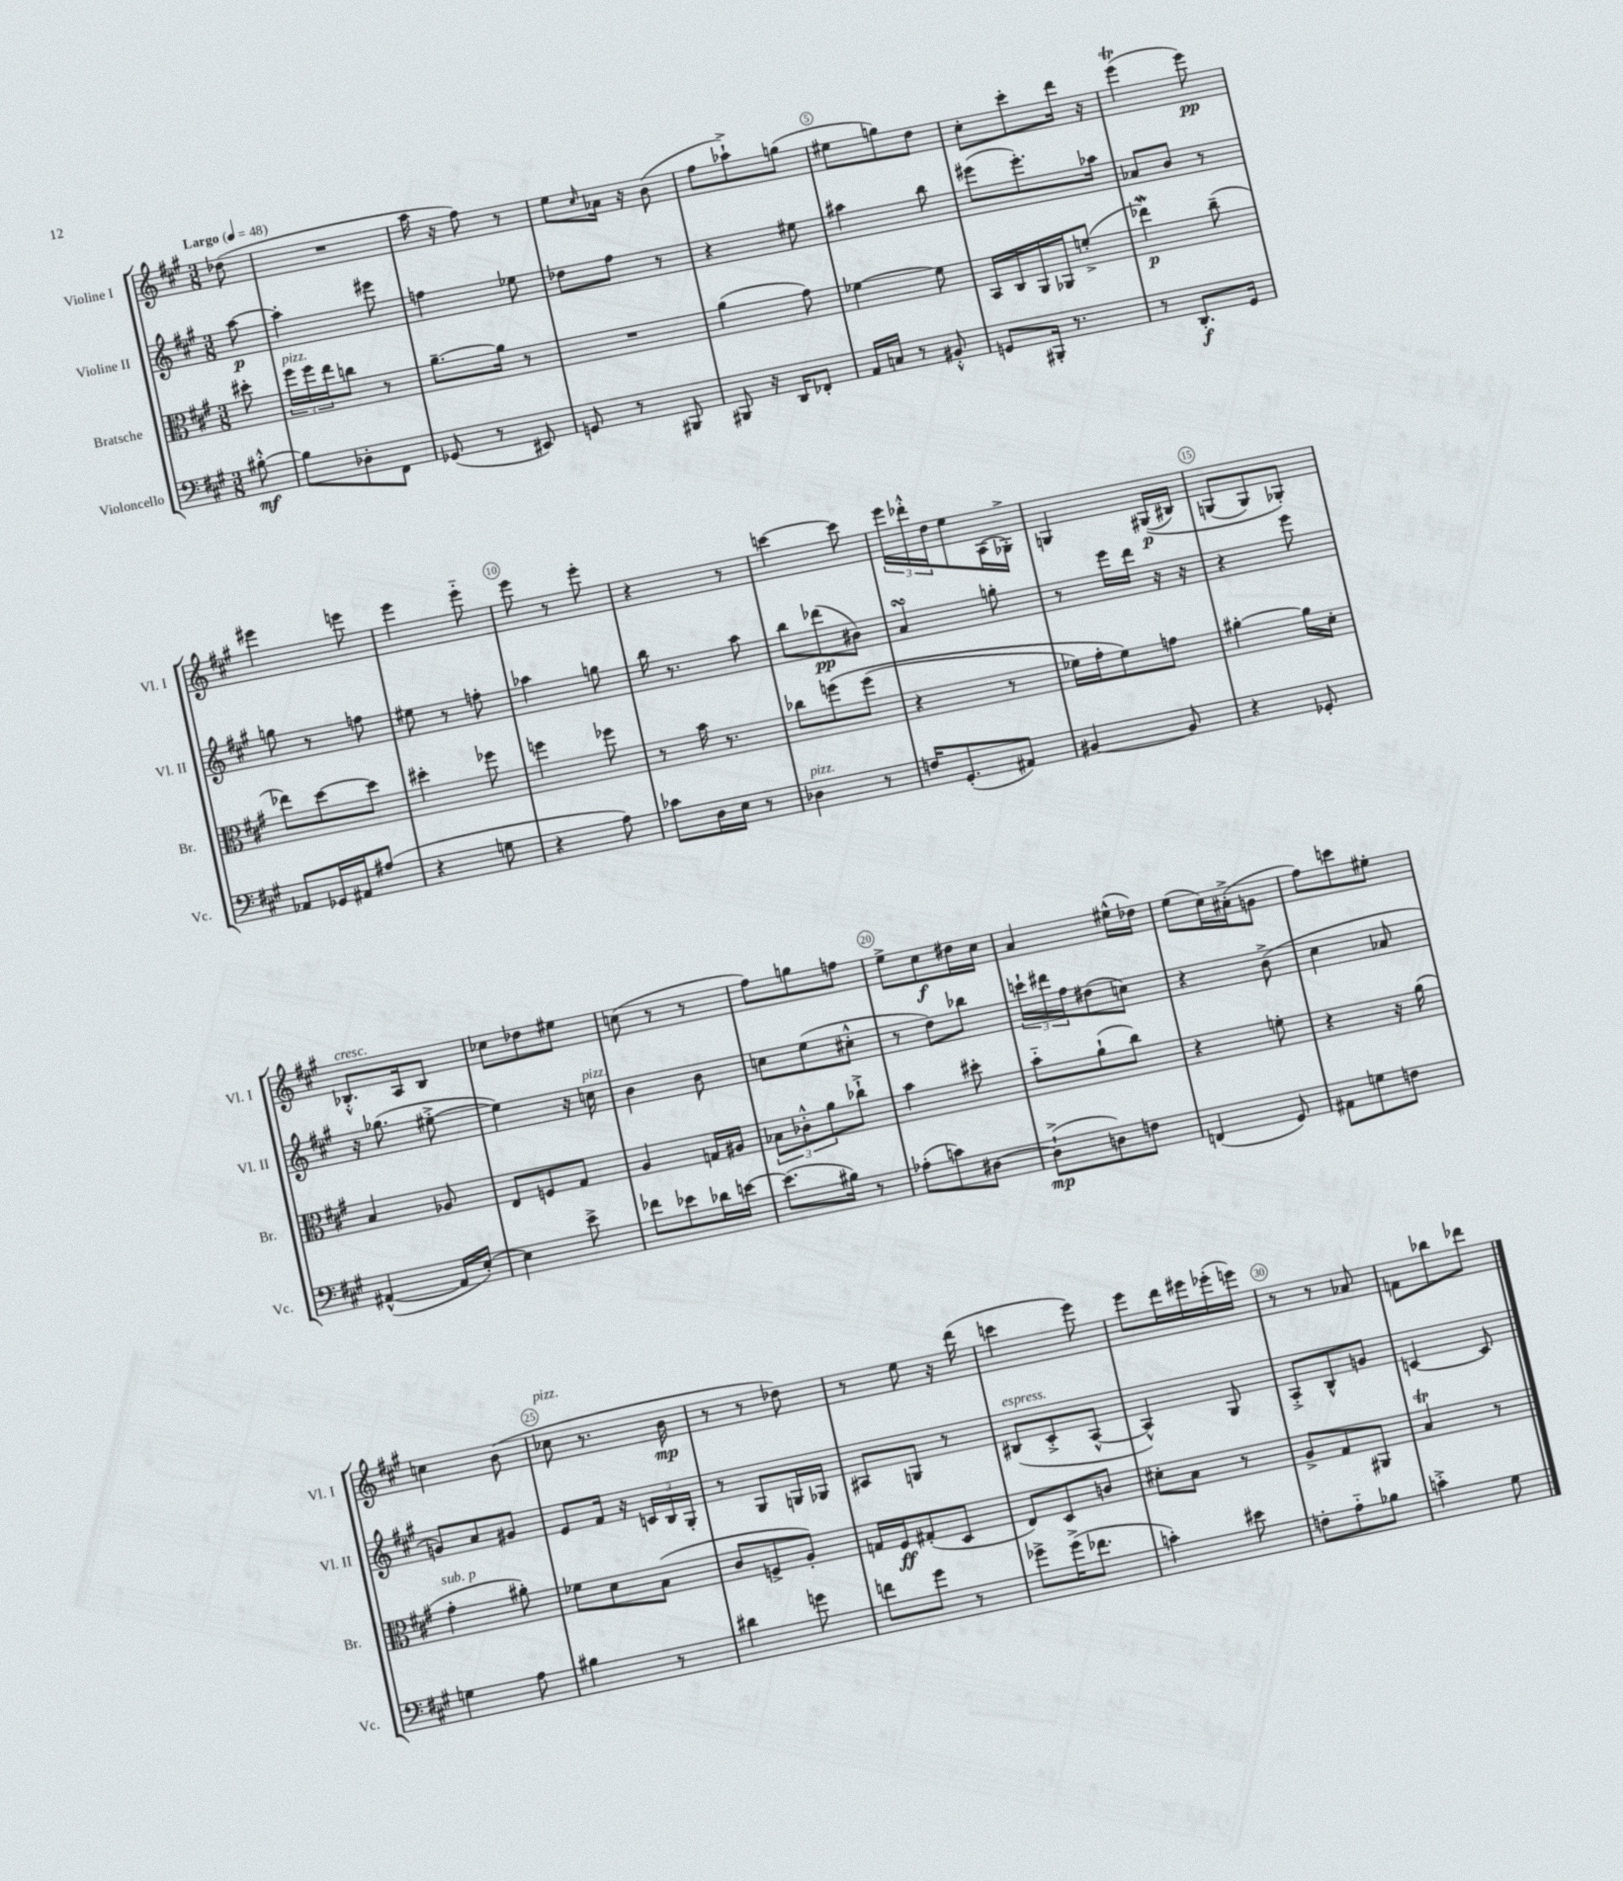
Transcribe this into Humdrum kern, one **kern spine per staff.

**kern	**dynam	**kern	**dynam	**kern	**dynam	**kern	**dynam
*part4	*part4	*part3	*part3	*part2	*part2	*part1	*part1
*staff4	*staff4	*staff3	*staff3	*staff2	*staff2	*staff1	*staff1
*I"Violoncello	*	*I"Bratsche	*	*I"Violine II	*	*I"Violine I	*
*I'Vc.	*	*I'Br.	*	*I'Vl. II	*	*I'Vl. I	*
*clefF4	*	*clefC3	*	*clefG2	*	*clefG2	*
*k[f#c#g#]	*	*k[f#c#g#]	*	*k[f#c#g#]	*	*k[f#c#g#]	*
*M3/8	*	*M3/8	*	*M3/8	*	*M3/8	*
*MM48	*	*MM48	*	*MM48	*	*MM48	*
=	=	=	=	=	=	=	=
!	!	!	!	!	!	!LO:TX:a:B:t=Largo	!
[8B#X'^^\	mf	8dd#X'\	.	[8aa\	p	(8dd-X\	.
=1	=1	=1	=1	=1	=1	=1	=1
!	!	!LO:TX:a:i:t=pizz.	!	!	!	!	!
8B#\L]	.	24ff#\LL	.	4aa'\]	.	4.r	.
.	.	24ff#\	.	.	.	.	.
.	.	24ee\J	.	.	.	.	.
8D-X'\	.	8ccn\J	.	.	.	.	.
8FF#\J	.	8r	.	8eee#X\	.	.	.
=2	=2	=2	=2	=2	=2	=2	=2
(8GG-X/	.	[8.a~\L	.	4ffn\	.	16aa\	.
.	.	.	.	.	.	16r	.
8r	.	.	.	.	.	8ff#\)	.
.	.	16a\Jk]	.	.	.	.	.
8EE#X/)	.	8r	.	8ee-X\	.	8r	.
=3	=3	=3	=3	=3	=3	=3	=3
8GGn/	.	4.r	.	8dd-X\L	.	8ee\L	.
.	.	.	.	.	.	16qqcc#/	.
8r	.	.	.	8ff#\J	.	16a-X\Jk	.
.	.	.	.	.	.	16r	.
8BBB#X/	.	.	.	8r	.	(8b\	.
=4	=4	=4	=4	=4	=4	=4	=4
8BBB#X/	.	(4a\	.	4r	.	8ff#\L	.
16r	.	.	.	.	.	8aa-X`^\)	.
16DD/KL	.	.	.	.	.	.	.
8FF-X'/J	.	8g#\)	.	8ee#X\	.	(8ggn\J	.
=5	=5	=5	=5	=5	=5	=5	=5
16AA/LL	.	[4f-X\	.	4aa#X\	.	8ee#X\L	.
16Cn/JJ	.	.	.	.	.	.	.
8r	.	.	.	.	.	8ggn\)	.
8BB#X'^^/	.	8f-\]	.	8bb\	.	8dd\J	.
=6	=6	=6	=6	=6	=6	=6	=6
8GGn/L	.	16BB/LL	.	(8eee#X\L	.	8cc#'\L	.
.	.	16C#/	.	.	.	.	.
16BBB#X'/Jk	.	16AA/	.	8.eee#'\)	.	8ccc#'\	.
8.r	.	16AA-X/J	.	.	.	.	.
.	.	(8fn'^/J	.	.	.	16ddd\Jk	.
.	.	.	.	16aa-X\Jk	.	16r	.
=7	=7	=7	=7	=7	=7	=7	=7
8r	.	4ee-Xw\)	p	8a-X/L	.	(4eeeT\	.
8.DD'/L	f	.	.	8b/J	.	.	.
.	.	(8cc#~\	.	8r	.	8eee\)	pp
16GG#/Jk	.	.	.	.	.	.	.
!!LO:LB:g=z
=8	=8	=8	=8	=8	=8	=8	=8
8AA-X/L	.	8ee-X\L)	.	8ggn\	.	4eee#X\	.
16GG-X/L	.	[8dd\	.	8r	.	.	.
16AA#X/J	.	.	.	.	.	.	.
(8A#X/J	.	8dd\J]	.	8ffn\	.	8eeen\	.
=9	=9	=9	=9	=9	=9	=9	=9
4r	.	4dd#X'\	.	8ee#X\	.	4eee\	.
.	.	.	.	8r	.	.	.
8Gn\	.	8ff-X\	.	8ffn'\	.	8eee\	.
=10	=10	=10	=10	=10	=10	=10	=10
4r	.	4ffn\	.	4aa-X\	.	8eee\	.
.	.	.	.	.	.	8r	.
8A\)	.	8ff-X\	.	8ggn\	.	8eee'\	.
=11	=11	=11	=11	=11	=11	=11	=11
8c-X\L	.	8r	.	16bb\	.	4r	.
.	.	.	.	8.r	.	.	.
16D\L	.	16b\	.	.	.	.	.
16E\JJ	.	8.r	.	.	.	.	.
8r	.	.	.	8aa\	.	8r	.
=12	=12	=12	=12	=12	=12	=12	=12
!LO:TX:a:i:t=pizz.	!	!	!	!	!	!	!
4D-X\	.	8cc-X\L	.	8bb\L	.	[4cccn\	.
.	.	(8ffn\	.	(8ddd-X\	pp	.	.
8r	.	(8ff\J	.	8b#X\J)	.	8ccc\]	.
=13	=13	=13	=13	=13	=13	=13	=13
16Fn/KL	.	4r	.	4asSSs/	.	24eee\LL	.
.	.	.	.	.	.	24ddd-X'^^\	.
(8.GG#'/	.	.	.	.	.	.	.
.	.	.	.	.	.	24dd\J	.
.	.	.	.	.	.	8ee\	.
8AA#X/J)	.	8r	.	8ggn'\	.	(16A\L	.
.	.	.	.	.	.	16G-X'^\JJ)	.
=14	=14	=14	=14	=14	=14	=14	=14
[4BB#X/	.	16f-X\LL)	.	8r	.	4Gn/	.
.	.	16g#'\J	.	.	.	.	.
.	.	8f-\)	.	16eee\LL	.	.	.
.	.	.	.	16ddd\JJ	.	.	.
8BB#/]	.	8gn\J	.	16r	.	((16G#X/LL	p
.	.	.	.	16r	.	16B#X/JJ)	.
=15	=15	=15	=15	=15	=15	=15	=15
4r	.	[4a#X'\	.	4r	.	(8Gn/L	.
.	.	.	.	.	.	8G/)	.
8GG-X'/	.	16a#\LL]	.	8eee\	.	8G-X'/J)	.
.	.	16d'\JJ	.	.	.	.	.
!!LO:LB:g=z
=16	=16	=16	=16	=16	=16	=16	=16
!	!	!	!	!	!	!LO:TX:a:i:t=cresc.	!
([4AA#X^^/	.	4B/	.	16r	.	8.B-X'^^/L	.
.	.	.	.	(8.gg-X\	.	.	.
.	.	.	.	.	.	16A/k	.
16AA#/LL]	.	8A-X/	.	[8ee#X'^\	.	8B-/J	.
[16E'/JJ)	.	.	.	.	.	.	.
=17	=17	=17	=17	=17	=17	=17	=17
4E\]	.	8E/L	.	4ee#\])	.	8cc-X\L	.
.	.	8Fn/	.	.	.	8dd-X\	.
8e^\	.	8G#/J	.	16r	.	8ee#X\J	.
!	!	!	!	!LO:TX:a:i:t=pizz.	!	!	!
.	.	.	.	16ccn\	.	.	.
=18	=18	=18	=18	=18	=18	=18	=18
8f-X\L	.	4A/	.	4b\	.	(8ccn\	.
8e-X\	.	.	.	.	.	8r	.
16d-X\L	.	16Gn/LL	.	8b\	.	8r	.
[16en\JJ	.	16A#X/JJ	.	.	.	.	.
=19	=19	=19	=19	=19	=19	=19	=19
(8.e\L]	.	12B-X\L	.	8ccn\L	.	8ff#\L)	.
.	.	12c-X'^^\	.	.	.	.	.
.	.	.	.	(8ee\	.	8ggn\	.
.	.	12a\	.	.	.	.	.
16B#X\Jk)	.	.	.	.	.	.	.
8r	.	8cc-X`^\J	.	8cc#X'^^\J	.	8ffn\J	.
=20	=20	=20	=20	=20	=20	=20	=20
(8A-X'\L	.	4b\	.	8r	.	8ee^\L	.
8cn\)	.	.	.	8dd\L)	.	8cc#\	f
[8D#X\J	.	8dd#X'\	.	8bb-X\J	.	16dd#X\L	.
.	.	.	.	.	.	16cc#\JJ	.
=21	=21	=21	=21	=21	=21	=21	=21
(8D#`^\L]	mp	8b\L	.	24cccn`\LL	.	4a/	.
.	.	.	.	24ddd#X\	.	.	.
.	.	.	.	24ff#\J	.	.	.
8Dn\)	.	(8a`\	.	(8dd#X\	.	.	.
8Fn\J	.	8cc#\J)	.	8ccn\J)	.	(16ee#X^^\LL	.
.	.	.	.	.	.	16dd-X\JJ)	.
=22	=22	=22	=22	=22	=22	=22	=22
(4FFn/	.	4r	.	4r	.	(8ee\L	.
.	.	.	.	.	.	16cc#\L)	.
.	.	.	.	.	.	(16a#X'^\J	.
8GG#/)	.	8fn'\	.	(8b^\	.	8gn\J	.
=23	=23	=23	=23	=23	=23	=23	=23
8AA#X\L	.	4r	.	4cc#\	.	8ff#\L)	.
8Gn\	.	.	.	.	.	8cccn\	.
8Fn\J	.	16r	.	8a-X/	.	8ee#X'\J	.
.	.	(16a\	.	.	.	.	.
!!LO:LB:g=z
=24	=24	=24	=24	=24	=24	=24	=24
!	!	!LO:TX:a:i:t=sub. p	!	!	!	!	!
4Gn\	.	4g#'\	.	8gn/L)	.	4ccn\	.
.	.	.	.	8a/	.	.	.
8A\	.	8a#X'\)	.	8g#X/J	.	(8b\	.
=25	=25	=25	=25	=25	=25	=25	=25
!	!	!	!	!	!	!LO:TX:a:i:t=pizz.	!
4B#X\	.	8f-X\L	.	8e/L	.	8cc-X\	.
.	.	8d\	.	16f#/Jk	.	8.r	.
.	.	.	.	16r	.	.	.
8r	.	(8B\J	.	24cn/LL	.	.	.
.	.	.	.	24B/	.	.	.
.	.	.	.	.	.	16b\	mp
.	.	.	.	24G#'/JJ	.	.	.
=26	=26	=26	=26	=26	=26	=26	=26
4d#X\	.	8c#/L	.	8r	.	8r	.
.	.	8Fn^/	.	8G#/L	.	8r	.
8gn\	.	8A'/J)	.	16Gn/L	.	8dd-X\)	.
.	.	.	.	16G-X/JJ	.	.	.
=27	=27	=27	=27	=27	=27	=27	=27
8fn\L	.	16Gn/LL	.	8A#X/L	.	8r	.
.	.	16F#/J	ff	.	.	.	.
8g#\J	.	(8G#X'/	.	8Gn/J	.	8ee\	.
8r	.	8D/J	.	8r	.	16r	.
.	.	.	.	.	.	(16ddd\	.
=28	=28	=28	=28	=28	=28	=28	=28
!	!	!	!	!LO:TX:a:i:t=espress.	!	!	!
8g-X^\L	.	8E/L)	.	(8B#X/L	.	4cccn\	.
(16g-^\K	.	8D/	.	8c#'^/	.	.	.
8.f-X\J	.	.	.	.	.	.	.
.	.	8cn/J	.	[8A^^/J	.	8eee\)	.
=29	=29	=29	=29	=29	=29	=29	=29
4cn'\)	.	8d#X'\L	.	4A^^/])	.	8eee\L	.
.	.	8B\J	.	.	.	16ddd\L	.
.	.	.	.	.	.	16eee#X\	.
8e#X\	.	8r	.	8G#/	.	(16eee-X'\	.
.	.	.	.	.	.	16eeen\JJ)	.
=30	=30	=30	=30	=30	=30	=30	=30
8Fn'\L	.	8A^/L	.	8A'^/L	.	8r	.
8A\	.	8G#/	.	8B^^/	.	8r	.
8B-X\J	.	8AA#X/J	.	8gn/J	.	8a-X/	.
=31	=31	=31	=31	=31	=31	=31	=31
4cn'^\	.	4BT/	.	[4cn/	.	8fn\L	.
.	.	.	.	.	.	8bb-X\	.
8G#\	.	8r	.	8c/]	.	8ddd-X\J	.
==	==	==	==	==	==	==	==
*-	*-	*-	*-	*-	*-	*-	*-
